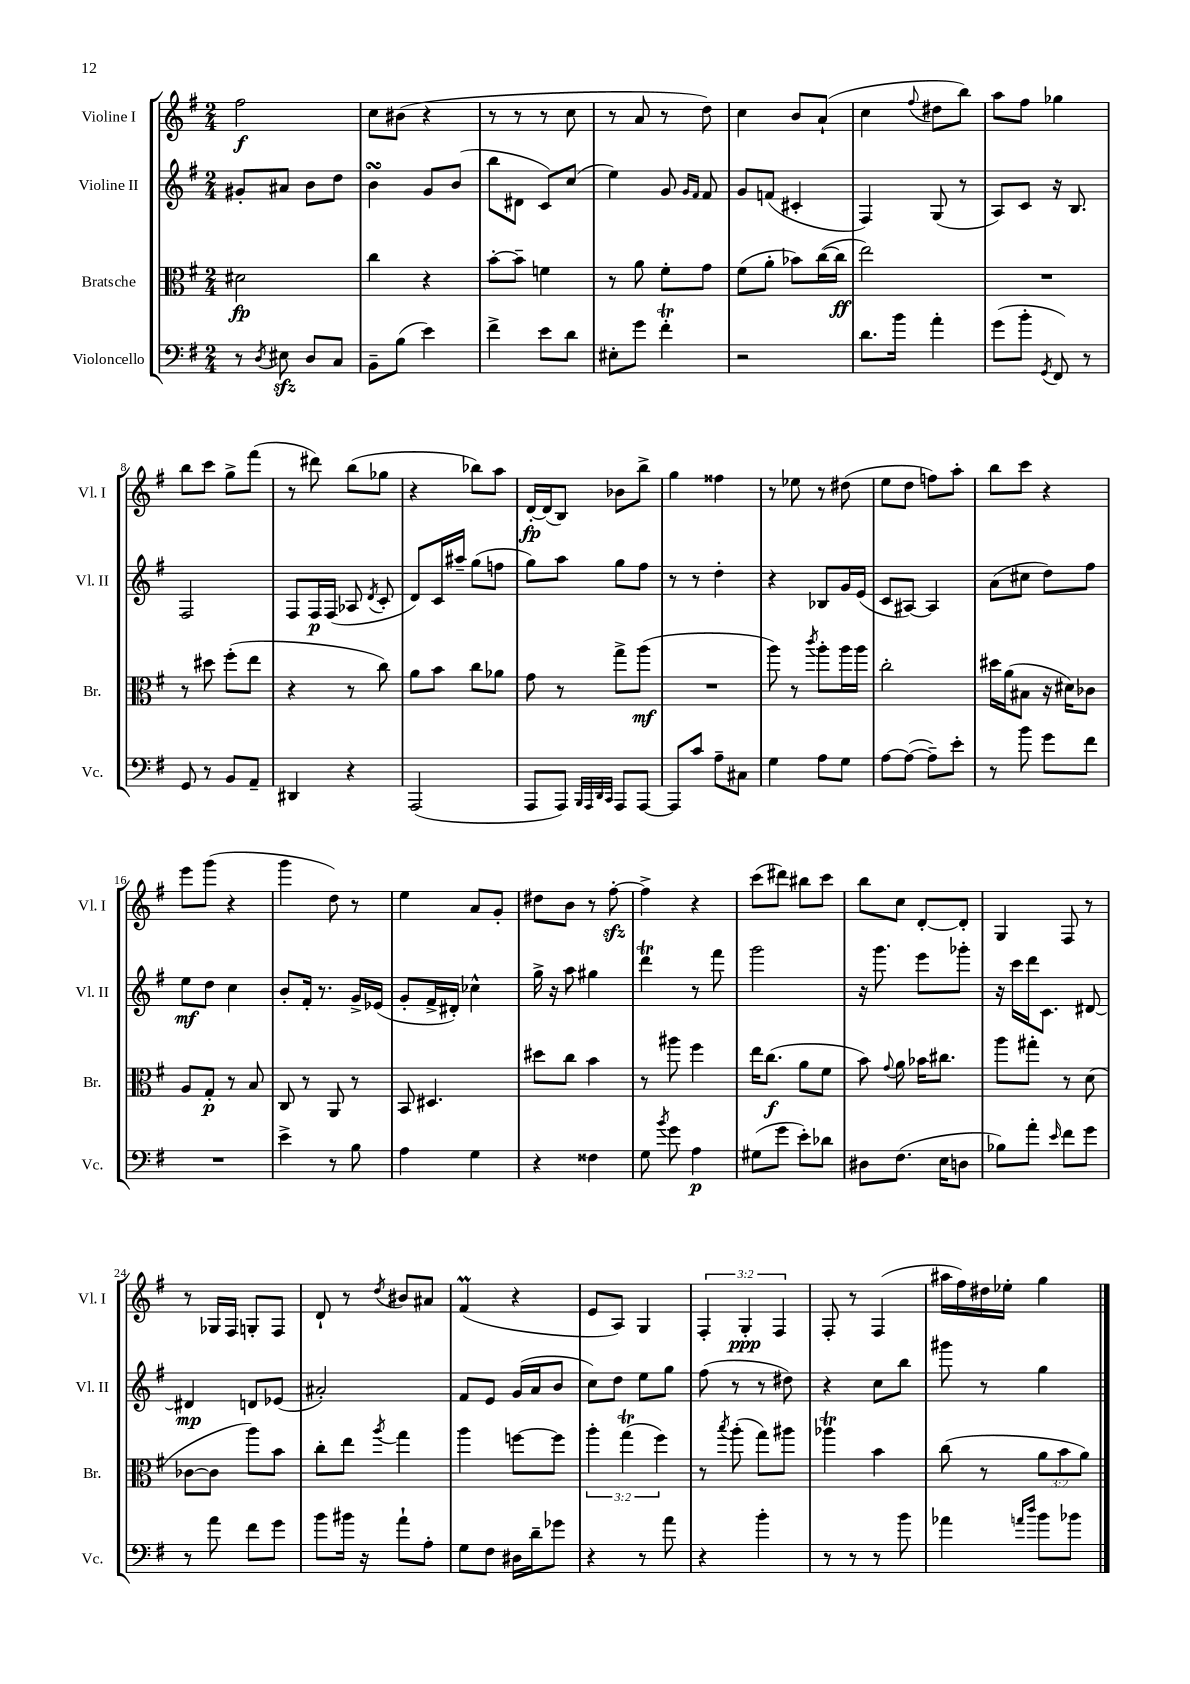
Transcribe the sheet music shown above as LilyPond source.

<<
\new StaffGroup <<
\new Staff = "s0" \with { instrumentName = "Violine I" shortInstrumentName = "Vl. I" } {
    \clef treble \key g \major \numericTimeSignature \time 2/4 \override Staff.TupletNumber.text = #tuplet-number::calc-fraction-text
    \autoBeamOff fis''2\f |
    c''8[ bis'8]( r4 |
    r8 r8 r8 c''8 |
    r8 a'8 r8 d''8) |
    c''4 b'8[ a'8]-!( |
    c''4 \appoggiatura { fis''8 } dis''8[ b''8]) |
    a''8[ fis''8] ges''4 |
    b''8[ c'''8] g''8[-> fis'''8]( |
    r8 dis'''8) b''8[( ges''8] |
    r4 bes''8[) a''8] |
    d'16[~-.\fp d'16( b8]) bes'8[ b''8]-> |
    g''4 fisis''4 |
    r8 ees''8 r8 dis''8( |
    e''8[ d''8] f''8[) a''8]-. |
    b''8[ c'''8] r4 |
    e'''8[ g'''8]( r4 |
    g'''4 d''8) r8 |
    e''4 a'8[ g'8]-. |
    dis''8[ b'8] r8 fis''8~-.\sfz |
    fis''4-> r4 |
    c'''8[( dis'''8]) bis''8[ c'''8] |
    b''8[ c''8] d'8[~-. d'8]-. |
    g4 fis8 r8 |
    r8 ges16[ fis16] g8[-. fis8] |
    d'8-! r8 \acciaccatura { d''8 } bis'8[ ais'8] |
    fis'4\prall( r4 |
    e'8[ a8]) g4 |
    \tuplet 3/2 { fis4-. g4-.\ppp fis4 } |
    fis8-. r8 fis4( |
    ais''16[ fis''16) dis''16 ees''16]-. g''4 \bar "|." |
}
\new Staff = "s1" \with { instrumentName = "Violine II" shortInstrumentName = "Vl. II" } {
    \clef treble \key g \major \numericTimeSignature \time 2/4
    \autoBeamOff gis'8[-. ais'8] b'8[ d''8] |
    b'4\turn g'8[ b'8]( |
    b''8[ dis'8] c'8[) c''8]( |
    e''4) g'8 \grace { g'16[ fis'16] } fis'8 |
    g'8[ f'8]( cis'4-. |
    fis4) g8( r8 |
    a8[) c'8] r16 b8. |
    fis2 |
    fis8[ fis16\p fis16]( aes8 \acciaccatura { d'8 } c'8-. |
    d'8[) c'16 ais''16]-- g''8[( f''8] |
    g''8[) a''8] g''8[ fis''8] |
    r8 r8 d''4-. |
    r4 bes8[ g'16 e'16]( |
    c'8[ ais8]~) ais4 |
    a'8[( cis''8] d''8[) fis''8] |
    e''8[\mf d''8] c''4 |
    b'8[-. fis'16]-. r8. g'16[-> ees'16]( |
    g'8[-. fis'16-> dis'16]-.) ces''4-^ |
    g''16-> r16 a''8 gis''4 |
    d'''4\trill r8 fis'''8 |
    g'''2 |
    r16 g'''8. e'''8[ ges'''8]-. |
    r16 c'''16[ d'''16 c'8.] dis'8~ |
    dis'4\mp d'8[ ees'8]( |
    ais'2-.) |
    fis'8[ e'8] g'16[( a'16 b'8] |
    c''8[) d''8] e''8[ g''8] |
    fis''8( r8 r8 dis''8) |
    r4 c''8[ b''8] |
    gis'''8 r8 g''4 \bar "|." |
}
\new Staff = "s2" \with { instrumentName = "Bratsche" shortInstrumentName = "Br." } {
    \clef alto \key g \major \numericTimeSignature \time 2/4 \override Staff.TupletNumber.text = #tuplet-number::calc-fraction-text
    \autoBeamOff dis'2\fp |
    c''4 r4 |
    b'8[~-. b'8]-- f'4 |
    r8 a'8 fis'8[-. g'8] |
    fis'8[( a'8]-. bes'8[) c''16~( c''16]\ff |
    e''2) |
    R2 |
    r8 dis''8 fis''8[-.( e''8] |
    r4 r8 c''8) |
    a'8[ b'8] c''8[ aes'8] |
    g'8 r8 g''8[-> a''8]\mf( |
    R2 |
    a''8) r8 \acciaccatura { c'''8 } a''8[-. a''16 a''16] |
    c''2-. |
    dis''16[ a'16( bis8] r16 dis'16[) ces'8] |
    a8[ g8]-.\p r8 b8 |
    c8 r8 a,8 r8 |
    b,8 dis4. |
    dis''8[ c''8] b'4 |
    r8 ais''8 fis''4 |
    e''16[ c''8.]\f( a'8[ fis'8] |
    b'8) \appoggiatura { g'8 } a'8 bes'16[ cis''8.] |
    a''8[ gis''8]-. r8 d'8( |
    ces'8[~ ces'8] a''8[) b'8] |
    c''8[-. e''8] \acciaccatura { a''8 } g''4 |
    a''4 f''8[~ f''8] |
    \tuplet 3/2 { a''4-. g''4\trill( fis''4) } |
    r8 \acciaccatura { b''8 } a''8-.( g''8[) ais''8] |
    aes''4\trill b'4 |
    c''8( r8 \tuplet 3/2 { a'8[ b'8 a'8]) } \bar "|." |
}
\new Staff = "s3" \with { instrumentName = "Violoncello" shortInstrumentName = "Vc." } {
    \clef bass \key g \major \numericTimeSignature \time 2/4
    \autoBeamOff r8 \acciaccatura { d8 } eis8\sfz d8[ c8] |
    b,8[-- b8]( e'4) |
    fis'4-> e'8[ d'8] |
    eis8[-. g'8] fis'4-.\trill |
    r2 |
    d'8.[ b'16] a'4-. |
    g'8[( b'8]-. \acciaccatura { g,8 } fis,8) r8 |
    g,8 r8 b,8[ a,8]-- |
    dis,4 r4 |
    a,,2( |
    a,,8[ a,,8]) \grace { b,,32[ a,,32 d,32 c,32] } a,,8[ a,,8]~ |
    a,,8[ c'8] a8[-- cis8] |
    g4 a8[ g8] |
    a8[~ a8]~( a8[--) e'8]-. |
    r8 b'8 g'8[ fis'8] |
    R2 |
    e'4-> r8 b8 |
    a4 g4 |
    r4 fisis4 |
    g8 \acciaccatura { b'8 } g'8 a4\p |
    gis8[( g'8] e'8[-.) des'8] |
    dis8[ fis8.]( e16[ d8] |
    bes8[) a'8]-. \grace { e'16 } fis'8[ g'8] |
    r8 a'8 fis'8[ g'8] |
    b'8[ bis'16] r16 a'8[-! a8]-. |
    g8[ fis8] dis16[ d'16-- ges'8] |
    r4 r8 a'8 |
    r4 b'4-. |
    r8 r8 r8 b'8 |
    aes'4 \grace { a'16[ d''16] } b'8[ bes'8] \bar "|." |
}
>>
>>
